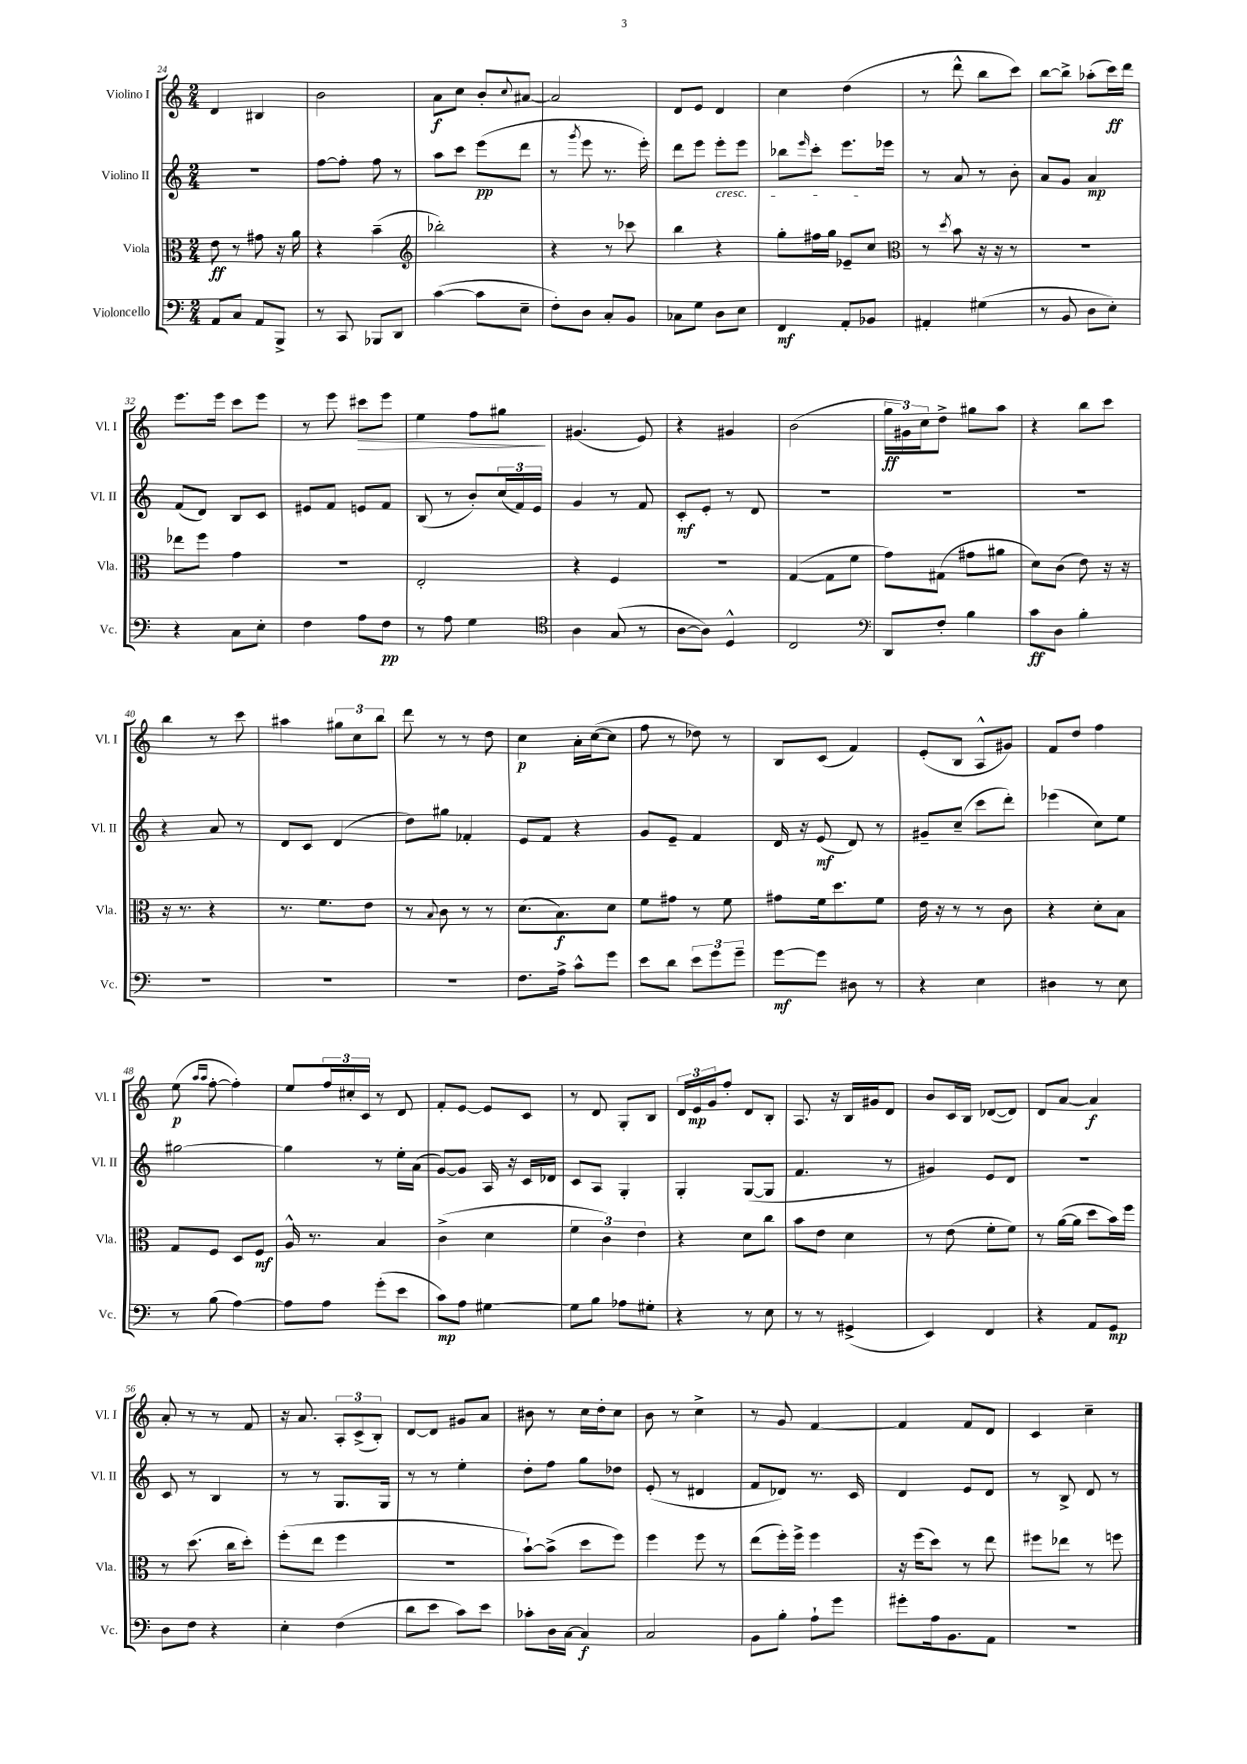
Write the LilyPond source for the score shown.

<<
\new StaffGroup <<
\new Staff = "s0" \with { instrumentName = "Violino I" shortInstrumentName = "Vl. I" } {
    \clef treble \key c \major \numericTimeSignature \time 2/4
    d'4 bis4 |
    b'2 |
    a'8\f c''8 b'8-. \appoggiatura { c''8 } ais'8~ |
    ais'2 |
    d'8 e'8 d'4 |
    c''4 d''4( |
    r8 d'''8-^ b''8 c'''8) |
    b''8~ b''8-> aes''8-.( c'''16\ff) d'''16 |
    e'''8. e'''16 c'''8 e'''8 |
    r8 e'''8 cis'''8\> e'''8 |
    e''4 f''8 gis''8\! |
    gis'4.( e'8) |
    r4 gis'4 |
    b'2( |
    \tuplet 3/2 { g''16\ff gis'16) c''16 } d''8-> gis''8 a''8 |
    r4 b''8 c'''8 |
    b''4 r8 c'''8 |
    ais''4 \tuplet 3/2 { gis''8 c''8 b''8 } |
    d'''8 r8 r8 d''8 |
    c''4\p a'16-. c''16~( c''8 |
    f''8 r8 des''8) r8 |
    b8 c'8( f'4) |
    e'8-.( b8 a8-^ gis'8) |
    f'8 d''8 f''4 |
    e''8\p( \grace { a''16 a''16 } f''8~-. f''4-.) |
    e''8 \tuplet 3/2 { f''16 cis''16-. c'16 } r8 d'8 |
    f'8-. e'8~ e'8 c'8 |
    r8 d'8 g8-. b8 |
    \tuplet 3/2 { d'16 e'16\mp g'16 } f''8-. d'8 b8-. |
    a8. r16 b16 gis'16 d'8 |
    b'8 c'16 b16 des'8~( des'8) |
    d'8 a'8~ a'4\f |
    a'8-. r8 r8 f'8 |
    r16 a'8. \tuplet 3/2 { a8-. c'8->( b8-.) } |
    d'8~ d'8 gis'8 a'8 |
    bis'8 r8 c''16 d''16-. c''8 |
    b'8 r8 c''4-> |
    r8 g'8 f'4~ |
    f'4 f'8 d'8 |
    c'4 c''4-- \bar "|." |
}
\new Staff = "s1" \with { instrumentName = "Violino II" shortInstrumentName = "Vl. II" } {
    \clef treble \key c \major \numericTimeSignature \time 2/4
    R2 |
    f''8~ f''8-. f''8 r8 |
    a''8 c'''8 e'''8\pp( d'''8 |
    r8 \acciaccatura { g'''8 } e'''8 r8. e'''16-.) |
    d'''8 e'''8 e'''8-.\cresc e'''8 |
    bes''8 \grace { e'''16 } c'''8-. e'''8.\! ees'''16 |
    r8 a'8 r8 b'8-. |
    a'8 g'8 a'4\mp |
    f'8( d'8) b8 c'8 |
    eis'8 f'8 e'8 f'8 |
    b8( r8 b'8-.) \tuplet 3/2 { c''16( f'16) e'16 } |
    g'4 r8 f'8 |
    c'8-.\mf e'8-. r8 d'8 |
    R2 |
    R2 |
    R2 |
    r4 a'8 r8 |
    d'8 c'8 d'4( |
    d''8) gis''8 fes'4-. |
    e'8 f'8 r4 |
    g'8 e'8-- f'4 |
    d'16 r16 e'8\mf( d'8) r8 |
    gis'8-- c''8--( c'''8 d'''8-.) |
    ees'''4( c''8) e''8 |
    gis''2~ |
    gis''4 r8 e''16-. a'16( |
    g'8~) g'8 a16 r16 c'16 des'16 |
    c'8 a8 g4-. |
    g4-. g8~( g8 |
    f'4. r8 |
    gis'4) e'8 d'8 |
    R2 |
    c'8 r8 b4 |
    r8 r8 g8. g16 |
    r8 r8 e''4-. |
    d''8-. f''8 g''8 des''8 |
    e'8-.( r8 dis'4 |
    f'8 des'8) r8. c'16 |
    d'4 e'8 d'8 |
    r8 b8-> d'8 r8 \bar "|." |
}
\new Staff = "s2" \with { instrumentName = "Viola" shortInstrumentName = "Vla." } {
    \clef alto \key c \major \numericTimeSignature \time 2/4
    e'8\ff r8 gis'8 r16 a'16 |
    r4 b'4--( |
    \clef treble bes''2-.) |
    r4 r8 ces'''8 |
    b''4 r4 |
    g''8-. fis''16 g''16 ees'8-- c''8 |
    \clef alto r8 \acciaccatura { d''8 } b'8 r16 r16 r8 |
    R2 |
    ees''8 f''8 g'4 |
    R2 |
    e2-. |
    r4 f4 |
    r2 |
    g4~( g8 f'8 |
    g'8) gis8( gis'8 ais'8 |
    d'8) c'8( e'8) r16 r16 |
    r16 r8. r4 |
    r8. f'8. e'8 |
    r8 \appoggiatura { b8 } c'8 r8 r8 |
    d'8.( b8.\f) d'8 |
    f'8 gis'8 r8 f'8 |
    gis'8 f'16 d''8. f'8 |
    e'16 r16 r8 r8 c'8 |
    r4 d'8-. b8 |
    g8 f8 d8 f8\mf |
    a16-^ r8. b4 |
    c'4->( d'4 |
    \tuplet 3/2 { f'4 c'4) e'4 } |
    r4 d'8 c''8 |
    b'8 e'8 d'4 |
    r8 e'8( f'8-. f'8) |
    r8 a'16~( a'16 d''8 b'16) f''16 |
    r8 d''8.( c''16 d''8-.) |
    f''8-.( e''8 f''4 |
    R2 |
    b'8~-!) b'8->( d''8 f''8) |
    f''4 f''8 r8 |
    e''8( f''16-.) f''16-> f''4 |
    r16 f''16( d''8) r8 e''8 |
    fis''8 ees''8 r8 f''8 \bar "|." |
}
\new Staff = "s3" \with { instrumentName = "Violoncello" shortInstrumentName = "Vc." } {
    \clef bass \key c \major \numericTimeSignature \time 2/4
    a,8 c8 a,8 b,,8-> |
    r8 c,8 bes,,8 d,8 |
    c'4~( c'8 e8-- |
    f8-.) d8 c8-. b,8 |
    ces8 g8 d8 e8 |
    f,4\mf a,8-. bes,8 |
    ais,4-. gis4( |
    r8 b,8 d8 e8-.) |
    r4 c8 e8-. |
    f4 a8 f8\pp |
    r8 a8 g4 |
    \clef tenor a4 g8( r8 |
    a8~ a8) d4-^ |
    c2 |
    \clef bass d,8 f8-. b4 |
    c'8\ff d8 b4-. |
    R2 |
    R2 |
    R2 |
    f8. a16-> c'8-^ g'8 |
    e'8 d'8 \tuplet 3/2 { e'8 g'8 g'8-- } |
    g'8~\mf g'8 dis8 r8 |
    r4 e4 |
    dis4 r8 e8 |
    r8 b8( a4~) |
    a8 a8 g'8-.( e'8 |
    c'8\mp) a8 gis4~ |
    gis8 b8 aes8 gis8-. |
    r4 r8 e8 |
    r8 r8 gis,4->( |
    e,4) f,4 |
    r4 a,8 g,8\mp |
    d8 f8 r4 |
    e4-. f4( |
    d'8 e'8 c'8) e'8 |
    ces'8-. d16 c16~ c4\f |
    c2 |
    b,8 b8-. a8-! g'8 |
    gis'8-. a16 b,8. a,8 |
    R2 \bar "|." |
}
>>
>>
\layout { \context { \Score currentBarNumber = #24 } }
